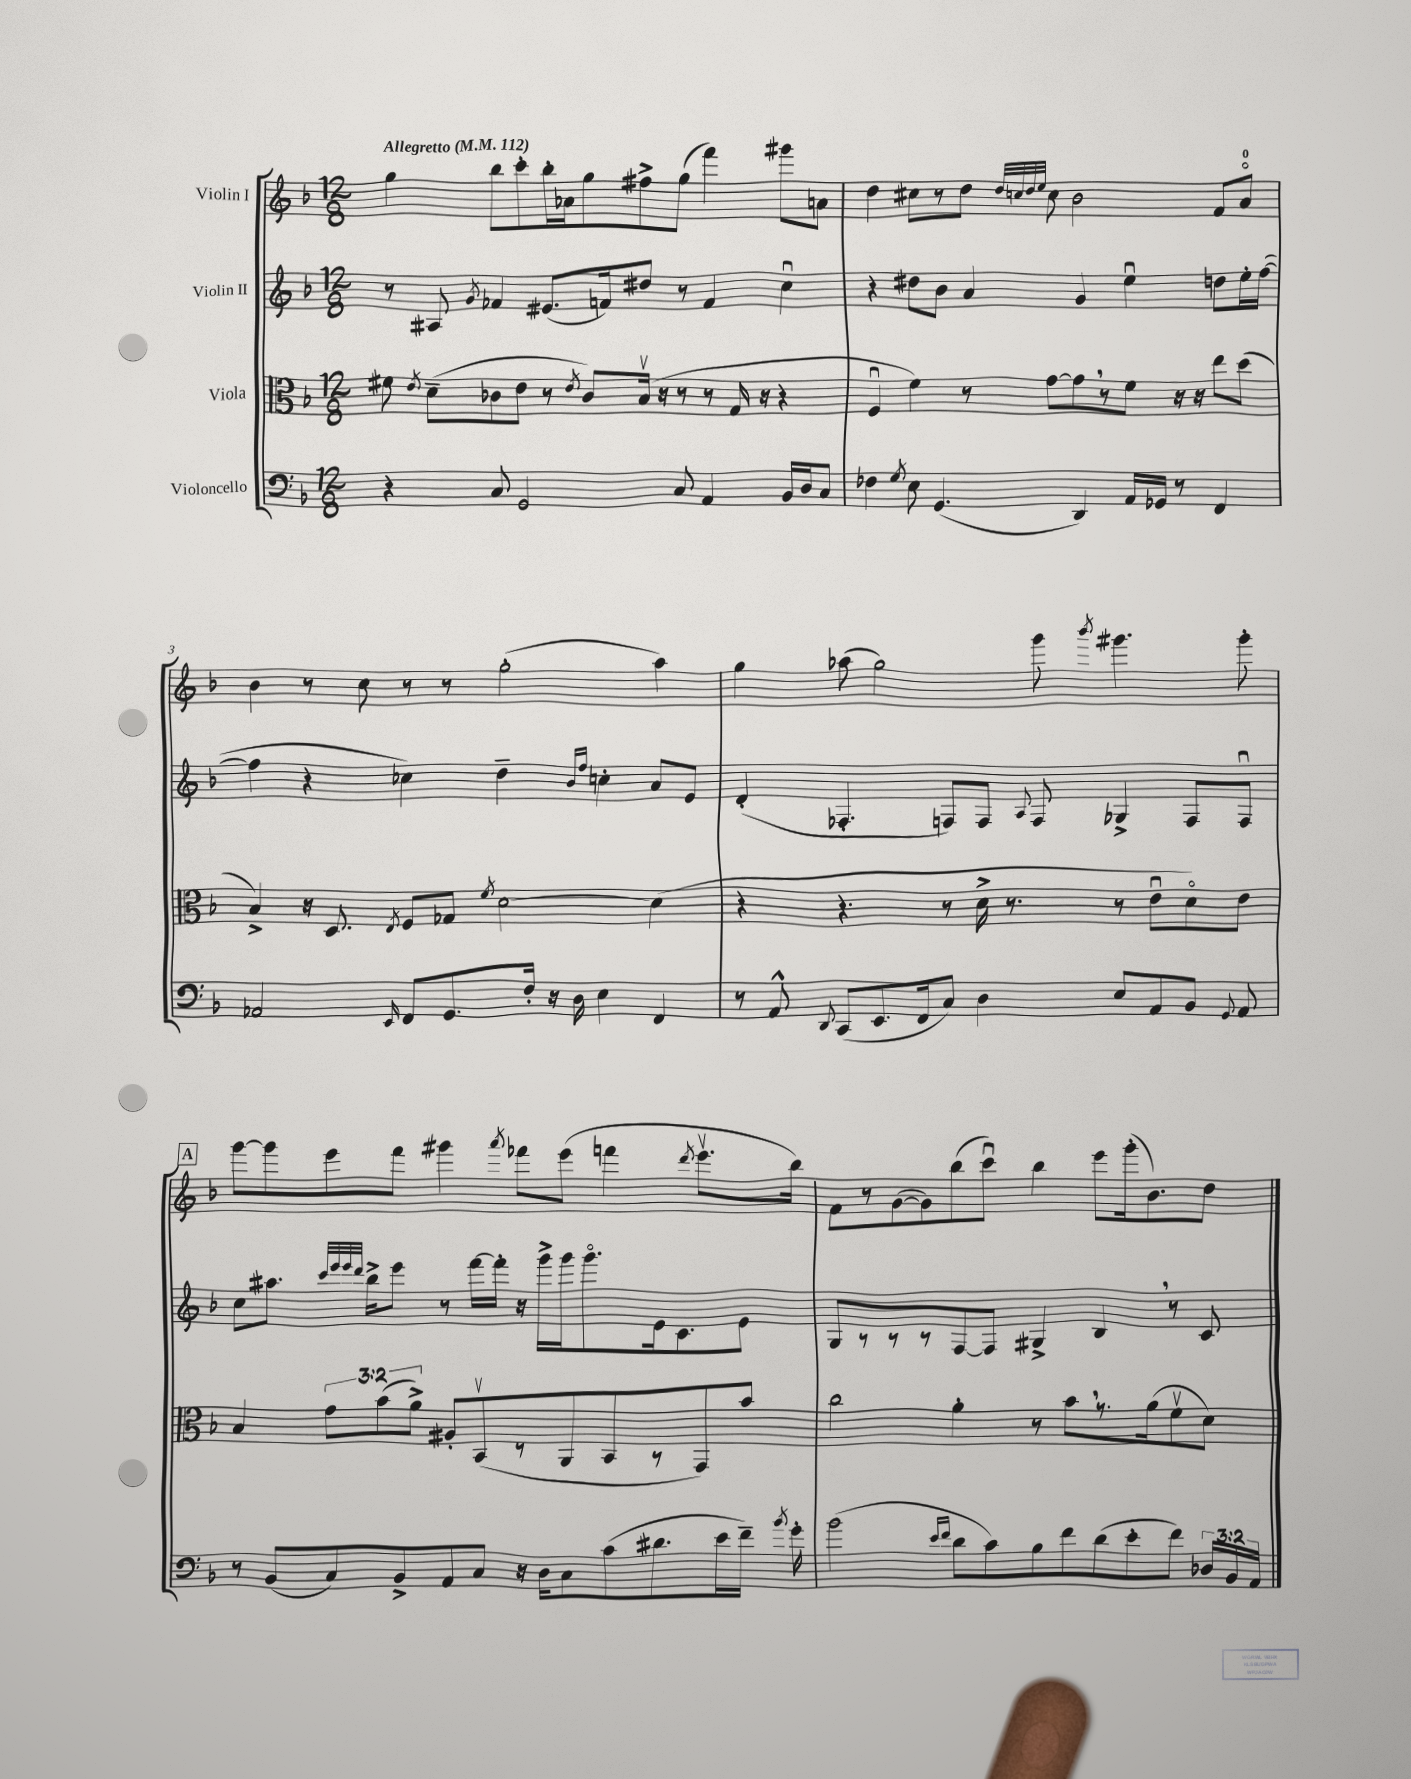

**kern	**kern	**kern	**kern
*part4	*part3	*part2	*part1
*staff4	*staff3	*staff2	*staff1
*I"Violoncello	*I"Viola	*I"Violin II	*I"Violin I
*clefF4	*clefC3	*clefG2	*clefG2
*k[b-]	*k[b-]	*k[b-]	*k[b-]
*M12/8	*M12/8	*M12/8	*M12/8
*MM112	*MM112	*MM112	*MM112
=1	=1	=1	=1
!	!	!	!LO:TX:a:B:t=Allegretto
4r	8f#X\	8r	4gg\
.	8qe/	.	.
.	(8d~\L	8A#X/	.
.	.	8qg/	.
8C/	8c-X\	4f-X/	8bb-\L
2GG/	8e\J	.	8ccc'\
.	8r	(8.e#X/L	16bb-'\L
.	.	.	16a-X\J
.	8qe/	.	.
.	8c-/L)	.	8gg\
.	.	16fn/k)	.
.	(16B-v/Jk	8dd#X/J	8ff#X^\
.	16r	.	.
8C/	8r	8r	(8gg\J
4AA/	8r	4f/	4fff\)
.	16G/	.	.
.	16r	.	.
16BB-/LL	4r	4ccu\	8ggg#X\L
16D/J	.	.	.
8C/J	.	.	8an\J
=2	=2	=2	=2
4F-X\	4Fu/	4r	4dd\
8qG/	.	.	.
8E\	4f\)	8dd#X\L	8cc#X\L
(4.GG/	.	8b-\J	8r
.	8r	4a/	8dd\J
.	.	.	32qqdd/LLL
.	.	.	32qqccn/
.	.	.	32qqdd/
.	.	.	32qqee/JJJ
.	[8g\L	.	8cc\
4DD/)	8g,\]	4g/	2b-\
.	8r	.	.
16AA/LL	8f\J	4eeu\	.
16GG-X/JJ	.	.	.
8r	16r	.	.
.	16r	.	.
4FF/	8ee\L	8ddn\L	8f/L
.	(8dd\J	16ee'\L	8a/J
.	.	([16ff\JJ	.
!!LO:LB:g=z
=3	=3	=3	=3
2AA-X/	4B-^/)	4ff\]	4b-\
.	16r	4r	8r
.	8.D/	.	.
.	.	.	8cc\
16qqEE/	8qE/	.	.
8FF/L	8F/L	4cc-X\)	8r
8.GG/	8G-X/J	.	8r
.	8qf/	.	.
.	[2d\	4dd~\	(2gg'\
16F'/Jk	.	.	.
16r	.	.	.
16D\	.	.	.
.	.	16qqb-/LL	.
.	.	16qqff/JJ	.
4E\	.	4ccn'\	.
4FF/	(4d\]	8a/L	4aa\)
.	.	8e/J	.
=4	=4	=4	=4
8r	4r	(4d'/	4gg\
8AA^^/	.	.	.
8qqDD/	.	.	.
(8CC/L	4.r	4.F-X'/	(8aa-X\
8.EE/	.	.	2gg\)
16FF/k	.	.	.
8C/J)	8r	8Fn/L)	.
4D\	16d^\	8F/J	.
.	8.r	.	.
.	.	8qqA/	.
.	.	8F/	8ggg\
.	.	.	8qbbb-/
8E/L	8r	4G-X^/	4.ggg#X\
8AA/	8eu\L	.	.
8BB-/J	8d\)	8F/L	.
8qqGG/	.	.	.
8AA/	8e\J	8Fu/J	8ggg#'\
!!LO:LB:g=z
!!LO:REH:place=s1:t=A
=5	=5	=5	=5
8r	4B-/	8cc\L	[8ggg\L
(8BB-/L	.	8.aa#X\J	8ggg\]
8C/)	12g\L	.	8eee\
.	.	32qqccc/LLL	.
.	.	32qqeee/	.
.	.	32qqeee/	.
.	.	32qqddd/JJJ	.
.	.	16bb-^\KL	.
.	(12b-\	.	.
8BB-^/	.	8eee\J	8fff\J
.	12a^\J)	.	.
8AA/	8A#X'/L	8r	4ggg#X\
8C/J	(8BB-v/	[16fff\LL	.
.	.	16fff'\JJ]	.
.	.	.	8qaaa/
16r	8r	16r	8fff-X\L
16D\KL	.	16ggg^\LL	.
8C\	8AA/	16ggg\J	(8eee\J
.	.	8.ggg\	.
(8c\	8BB-/	.	4fffn\
8.d#X\	8r	16e\k	.
.	.	8.c\	.
.	.	.	8qddd/
.	8GG/)	.	8.eeev\L
16e\L	.	.	.
16f~\JJ)	8b-/J	8e\J	.
8qb-/	.	.	.
16g'\	.	.	16bb-\Jk)
=6	=6	=6	=6
(2b-\	2cc\	8G/L	8f\L
.	.	8r	8r
.	.	8r	([8g\
.	.	8r	8g\])
16qqe/LL	.	.	.
16qqf/JJ	.	.	.
8d\L	4a'\	[8F/	(8bb-\
8c\)	.	8F/J]	8cccu\J)
8B-\	8r	4G#X^/	4bb-\
8f\	8b-,\L	.	.
(8d\	8.r	4B-,/	8eee\L
8e'\	.	.	(16ggg'\k
.	(16a\k	.	8.b-\)
8f\J)	8fv\	8r	.
24D-X/LL	8d\J)	8c/	8dd\J
24BB-/	.	.	.
24AA/JJ	.	.	.
==	==	==	==
*-	*-	*-	*-
